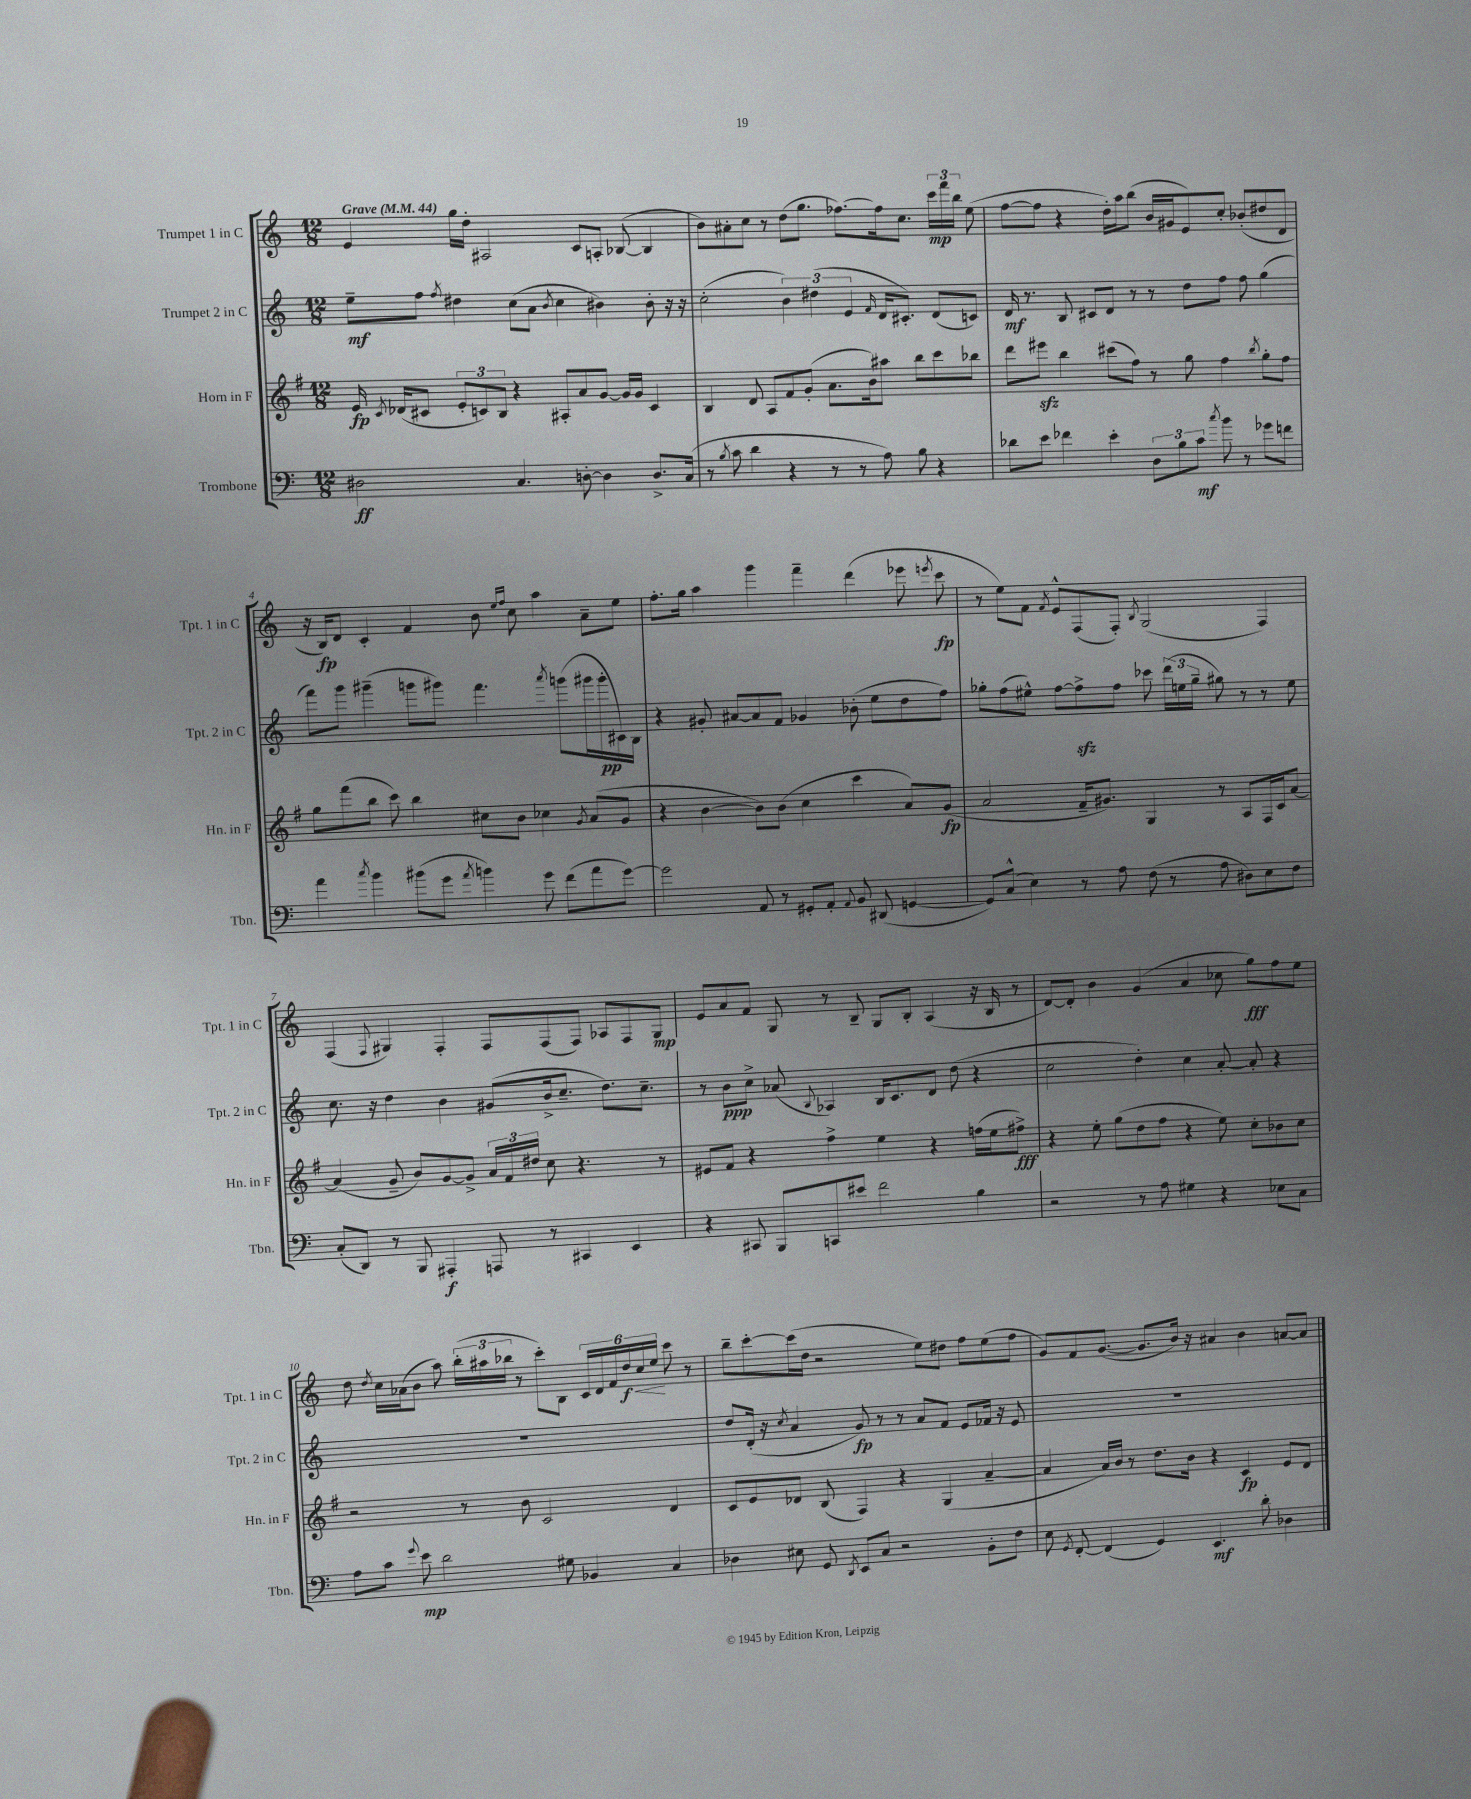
<<
\new StaffGroup <<
\new Staff = "s0" \with { instrumentName = "Trumpet 1 in C" shortInstrumentName = "Tpt. 1 in C" } {
    \clef treble \key c \major \numericTimeSignature \time 12/8 \tempo "Grave" 4 = 44
    \autoBeamOff e'4 g''16[ d''16]-. ais2 c'8[ a8]-. bes8~( bes4 |
    b'8[) ais'8-. c''8] r8 d''8[( g''8.] fes''8.[~) fes''16 c''8.] \tuplet 3/2 { c'''16[\mp f'''16 b''16] } e''8( |
    f''8[~ f''8] r4 d''16[-.) a''16 b''8]( b'16[ gis'16 e'8) c''8]-. bes'8[-.( dis''8 d'8] |
    r16 b16[\fp) d'8] c'4-. f'4 b'8 \grace { e''16[ f''16] } c''8 a''4 a'8[-- e''8] |
    f''8.[-. g''16] a''4 g'''4 f'''4-- d'''4( ees'''8 \acciaccatura { e'''8 } c'''8\fp |
    r8 e''8[) f'8] \acciaccatura { f'8 } e'8[-^ f8( f8]-.) \acciaccatura { b8 } g2( f4) |
    f4( \appoggiatura { f8 } gis4) f4-. f8[ f8( f8]) aes8[ f8 gis8]\mp |
    e'8[ a'8 f'8] g8 r8 b8-- g8[ b8]-. a4( r16 b16 r8 |
    d'8[~) d'8]-. b'4 g'4( a'4 ces''8 g''8[\fff) f''8 e''8] |
    d''8 \acciaccatura { d''8 } c''16[ aes'16( b'8] a''8) \tuplet 3/2 { b''16[-.( ais''16 bes''16] } r8 c'''8[-.) b8] \tuplet 6/4 { c'16[ d'16 f'16 d''16\f\< c''16 e''16]\! } c'''8 r8 |
    b''8[-- c'''8~-. c'''16( d''16] r2 e''8[) dis''8] f''8[ e''8( f''8] |
    g'8[) f'8 g'8.]~( g'8.[ b'16]) r16 ais'4 b'4 a'8[~ a'8] \bar "|." |
}
\new Staff = "s1" \with { instrumentName = "Trumpet 2 in C" shortInstrumentName = "Tpt. 2 in C" } {
    \clef treble \key c \major \numericTimeSignature \time 12/8
    \autoBeamOff e''8[--\mf f''8] \acciaccatura { f''8 } dis''4 c''8[( a'8] \acciaccatura { b'8 } c''4 bis'4) bis'8-. r16 r16 |
    c''2-.( \tuplet 3/2 { b'4) dis''4( e'4 } \grace { f'16 } d'16[ cis'8.]-.) d'8[( c'8]) |
    d'16\mf r8. b8 cis'8[ d'8] r8 r8 d''8[ f''8] f''8 g''4( |
    f'''8[) g'''8] gis'''4--( g'''8[ gis'''8]) f'''4. \acciaccatura { a'''8 } g'''8[( gis'''16 gis'''16-.\pp cis'16) b16] |
    r4 gis'8-. ais'8[~ ais'8 f'8] ges'4 bes'8-.( e''8[ d''8 f''8]) |
    ges''8[-. f''8( eis''8]-^) f''8[~ f''8->\sfz f''8] ces'''8 \tuplet 3/2 { d'''16[( e''16 ges''16]-- } gis''8) r8 r8 e''8 |
    c''8. r16 d''4 b'4 gis'8[( b'16-> c''8.]-- d''8.[) c''8.]-- |
    r8 b'8[\ppp c''8]-> aes'8( \appoggiatura { b8 } aes4) b16[ c'8. d'8] d''8( r4 |
    c''2 d''4-.) c''4 a'8~-. a'8-. r4 |
    R1. |
    d''8[ d'16]-.( r16 \acciaccatura { c''8 } a'4 g'8\fp) r8 r8 a'8[ f'8] e'8[ fes'16] r16 e'8 |
    R1. \bar "|." |
}
\new Staff = "s2" \with { instrumentName = "Horn in F" shortInstrumentName = "Hn. in F" } {
    \clef treble \key g \major \numericTimeSignature \time 12/8
    \autoBeamOff e'16\fp \acciaccatura { c'8 } des'16[( cis'8] \tuplet 3/2 { e'8[-. c'8) b8] } r4 ais8[-. a'8 g'8]~ g'16[ g'16] c'4 |
    b4 d'8 a8[ fis'8 g'8]-.( a'8.[ b'16) ais''8] b''8[ c'''8 bes''8] |
    d'''8[ eis'''8]\sfz b''4 cis'''8[( fis''8]) r8 g''8 fis''4 \acciaccatura { b''8 } g''8[-. fis''8] |
    g''8[ fis'''8( b''8] c'''8) b''4 cis''8[ b'8] ces''4 \acciaccatura { g'8 } a'8[( g'8] |
    r4 b'4~ b'8[) b'8]( c''4 c'''4 a'8[) g'8]\fp( |
    a'2 fis'16[-- gis'8.]) g4 r8 a8[ fis16 c'16 a'8]~ |
    a'4( g'8-- b'8[) g'8~ g'8]-> \tuplet 3/2 { a'16[ fis'16 dis''16] } c''8 r4. r8 |
    eis'8[ fis'8] r4 fis''4-> e''4 r4 f''16[( e''16 fis''8]->\fff) |
    r4 e''8-. g''8[( d''8 fis''8] r4 e''8) c''8[-. bes'8 c''8] |
    r2 r8 b'8 c'2 d'4 |
    c'8[ e'8 des'8] b8( fis4) r4 g4( a'4~-- |
    a'4 a'16[) b'16] r8 d''8.[ b'16] r4 c'4\fp e'8[ d'8] \bar "|." |
}
\new Staff = "s3" \with { instrumentName = "Trombone" shortInstrumentName = "Tbn." } {
    \clef bass \key c \major \numericTimeSignature \time 12/8
    \autoBeamOff dis2\ff c4. d8~-. d4 d8.[-> c16]( |
    r8 \acciaccatura { b8 } c'8 d'4 r4 r8 r8 a8) b8 r4 |
    des'8[ e'8] fes'4 e'4-. \tuplet 3/2 { d8[ b8 c'8]\mf } \acciaccatura { c''8 } b'8 r8 ges'8[ f'8] |
    a'4 \acciaccatura { c''8 } b'4 bis'8[( g'8] \acciaccatura { a'8 } b'4) g'8 f'8[( a'8 g'8]~) |
    g'2 a,8 r8 gis,8[-. a,8]-. \appoggiatura { a,8 } b,8 dis,8( g,4~ |
    g,8[) c8]-^( e4) r8 a8 f8( r8 a8 dis8[) e8 f8] |
    c8[-.( d,8]) r8 b,,8 ais,,4-.\f a,,8 r8 cis,4 e,4 |
    r4 cis,8 b,,8[ c,8 eis'8] f'2 b4 |
    r2 r8 a8 gis4 r4 ees8[ c8] |
    a8[ c'8] \appoggiatura { g'8 } e'8\mp d'2 gis8 bes,4 c4 |
    des4 eis8 g,8 \acciaccatura { d,8 } e,8[ c8] r2 b,8[-. f8] |
    e8 \acciaccatura { g,8 } f,8~-. f,4( g,4) e,4.\mf d'8-. des4 \bar "|." |
}
>>
>>
